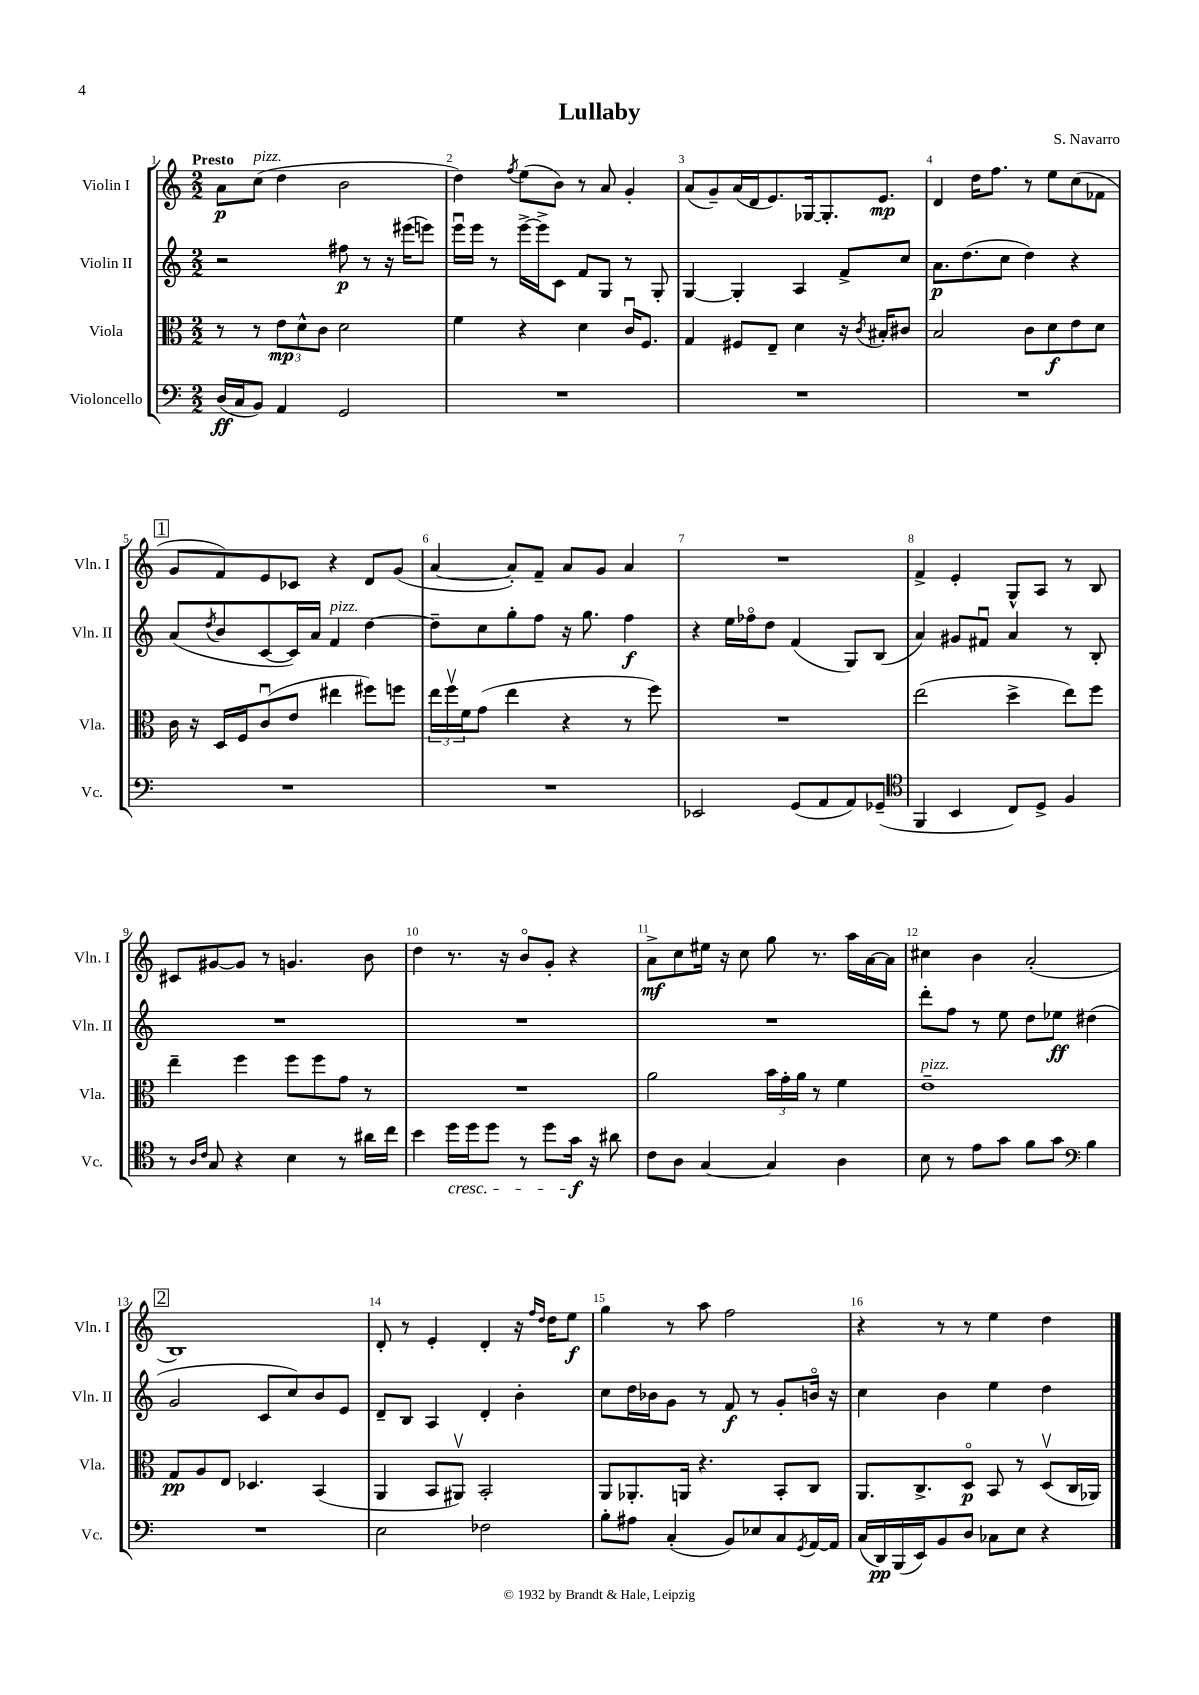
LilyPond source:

\header { title = "Lullaby" composer = "S. Navarro" }
<<
\new StaffGroup <<
\new Staff = "s0" \with { instrumentName = "Violin I" shortInstrumentName = "Vln. I" } {
    \clef treble \key c \major \numericTimeSignature \time 2/2 \tempo "Presto"
    a'8\p c''8^\markup { \italic "pizz." }( d''4 b'2 |
    d''4) \acciaccatura { f''8 } e''8( b'8) r8 a'8 g'4-. |
    a'8( g'8--) a'16( d'16 e'8.) ges16~ ges8.-. e'8.\mp |
    d'4 d''16 f''8. r8 e''8 c''8( fes'8 |
    \mark \markup { \box "1" } g'8 f'8) e'8 ces'8 r4 d'8 g'8( |
    a'4~ a'8-.) f'8-- a'8 g'8 a'4 |
    R1 |
    f'4-> e'4-. g8-^ a8 r8 b8 |
    cis'8 gis'8~ gis'8 r8 g'4. b'8 |
    d''4 r8. r16 b'8\flageolet g'8-. r4 |
    a'8->\mf c''8 eis''16 r16 c''8 g''8 r8. a''16 a'16~ a'16 |
    cis''4 b'4 a'2-.( |
    \mark \markup { \box "2" } b1) |
    d'8-. r8 e'4-. d'4-. r16 \grace { f''16 d''16 } d''16 e''8\f |
    g''4 r8 a''8 f''2 |
    r4 r8 r8 e''4 d''4 \bar "|." |
}
\new Staff = "s1" \with { instrumentName = "Violin II" shortInstrumentName = "Vln. II" } {
    \clef treble \key c \major \numericTimeSignature \time 2/2
    r2 fis''8\p r8 r16 eis'''16( e'''8) |
    e'''16\downbow e'''16 r8 e'''16~-> e'''16-> c'8 f'8 g8 r8 g8-. |
    g4~ g4-. a4 f'8-> c''8 |
    a'8.\p d''8.( c''8 d''4) r4 |
    \mark \markup { \box "1" } a'8( \acciaccatura { d''8 } b'8 c'8~ c'16) a'16 f'4^\markup { \italic "pizz." } d''4~ |
    d''8-- c''8 g''8-. f''8 r16 g''8. f''4\f |
    r4 e''16 fes''16\flageolet d''8 f'4( g8) b8( |
    a'4) gis'8 fis'8\downbow a'4 r8 b8-. |
    R1 |
    R1 |
    R1 |
    d'''8-. f''8 r8 e''8 d''8 ees''8\ff dis''4( |
    \mark \markup { \box "2" } g'2 c'8 c''8) b'8 e'8 |
    d'8-- b8 a4 d'4-. b'4-. |
    c''8 d''16 bes'16 g'8 r8 f'8\f r8 g'8-. b'16\flageolet r16 |
    c''4 b'4 e''4 d''4 \bar "|." |
}
\new Staff = "s2" \with { instrumentName = "Viola" shortInstrumentName = "Vla." } {
    \clef alto \key c \major \numericTimeSignature \time 2/2
    r8 r8 \tuplet 3/2 { e'8\mp d'8-^ c'8 } d'2 |
    f'4 r4 d'4 c'16\downbow f8. |
    g4 fis8 e8-- d'4 r16 \acciaccatura { c'8 } bis16-. cis'8 |
    b2 c'8 d'8\f e'8 d'8 |
    \mark \markup { \box "1" } c'16 r16 d16 f16 c'8\downbow( e'8 eis''4 fis''8) f''8 |
    \tuplet 3/2 { e''16 f''16\upbow f'16 } g'8( e''4 r4 r8 f''8) |
    R1 |
    e''2( d''4-> e''8) f''8 |
    e''4-- f''4 f''8 f''8 g'8 r8 |
    R1 |
    a'2 \tuplet 3/2 { b'16 g'16-. a'16 } r8 f'4 |
    e'1--^\markup { \italic "pizz." } |
    \mark \markup { \box "2" } g8\pp a8 e8 des4. b,4( |
    a,4 b,8 ais,8\upbow) b,2-. |
    a,8 aes,8.-. a,16 r4. b,8-. c8 |
    a,8. c8.-> d8\flageolet\p b,8 r8 d8\upbow( c16 aes,16) \bar "|." |
}
\new Staff = "s3" \with { instrumentName = "Violoncello" shortInstrumentName = "Vc." } {
    \clef bass \key c \major \numericTimeSignature \time 2/2
    d16\ff( c16 b,8) a,4 g,2 |
    R1 |
    R1 |
    R1 |
    \mark \markup { \box "1" } R1 |
    R1 |
    ees,2 g,8( a,8 a,8) ges,8--( |
    \clef tenor f,4 b,4 c8) d8-> f4 |
    r8 \grace { a16 c'16 } g8 r4 b4 r8 ais'16 c''16 |
    b'4 d''16\cresc d''16 d''8 r8 d''8 g'16\f\! r16 ais'8 |
    c'8 a8 g4~ g4 a4 |
    b8 r8 e'8 g'8 f'8 g'8 \clef bass b4 |
    \mark \markup { \box "2" } R1 |
    e2 fes2 |
    b8-. ais8 c4-.( b,8) ees8 c8 \acciaccatura { g,8 } a,16~ a,16 |
    c16( d,16\pp) b,,16( e,16) b,8 d8 ces8 e8 r4 \bar "|." |
}
>>
>>
\layout { \context { \Score \override BarNumber.break-visibility = ##(#f #t #t) barNumberVisibility = #all-bar-numbers-visible } }
